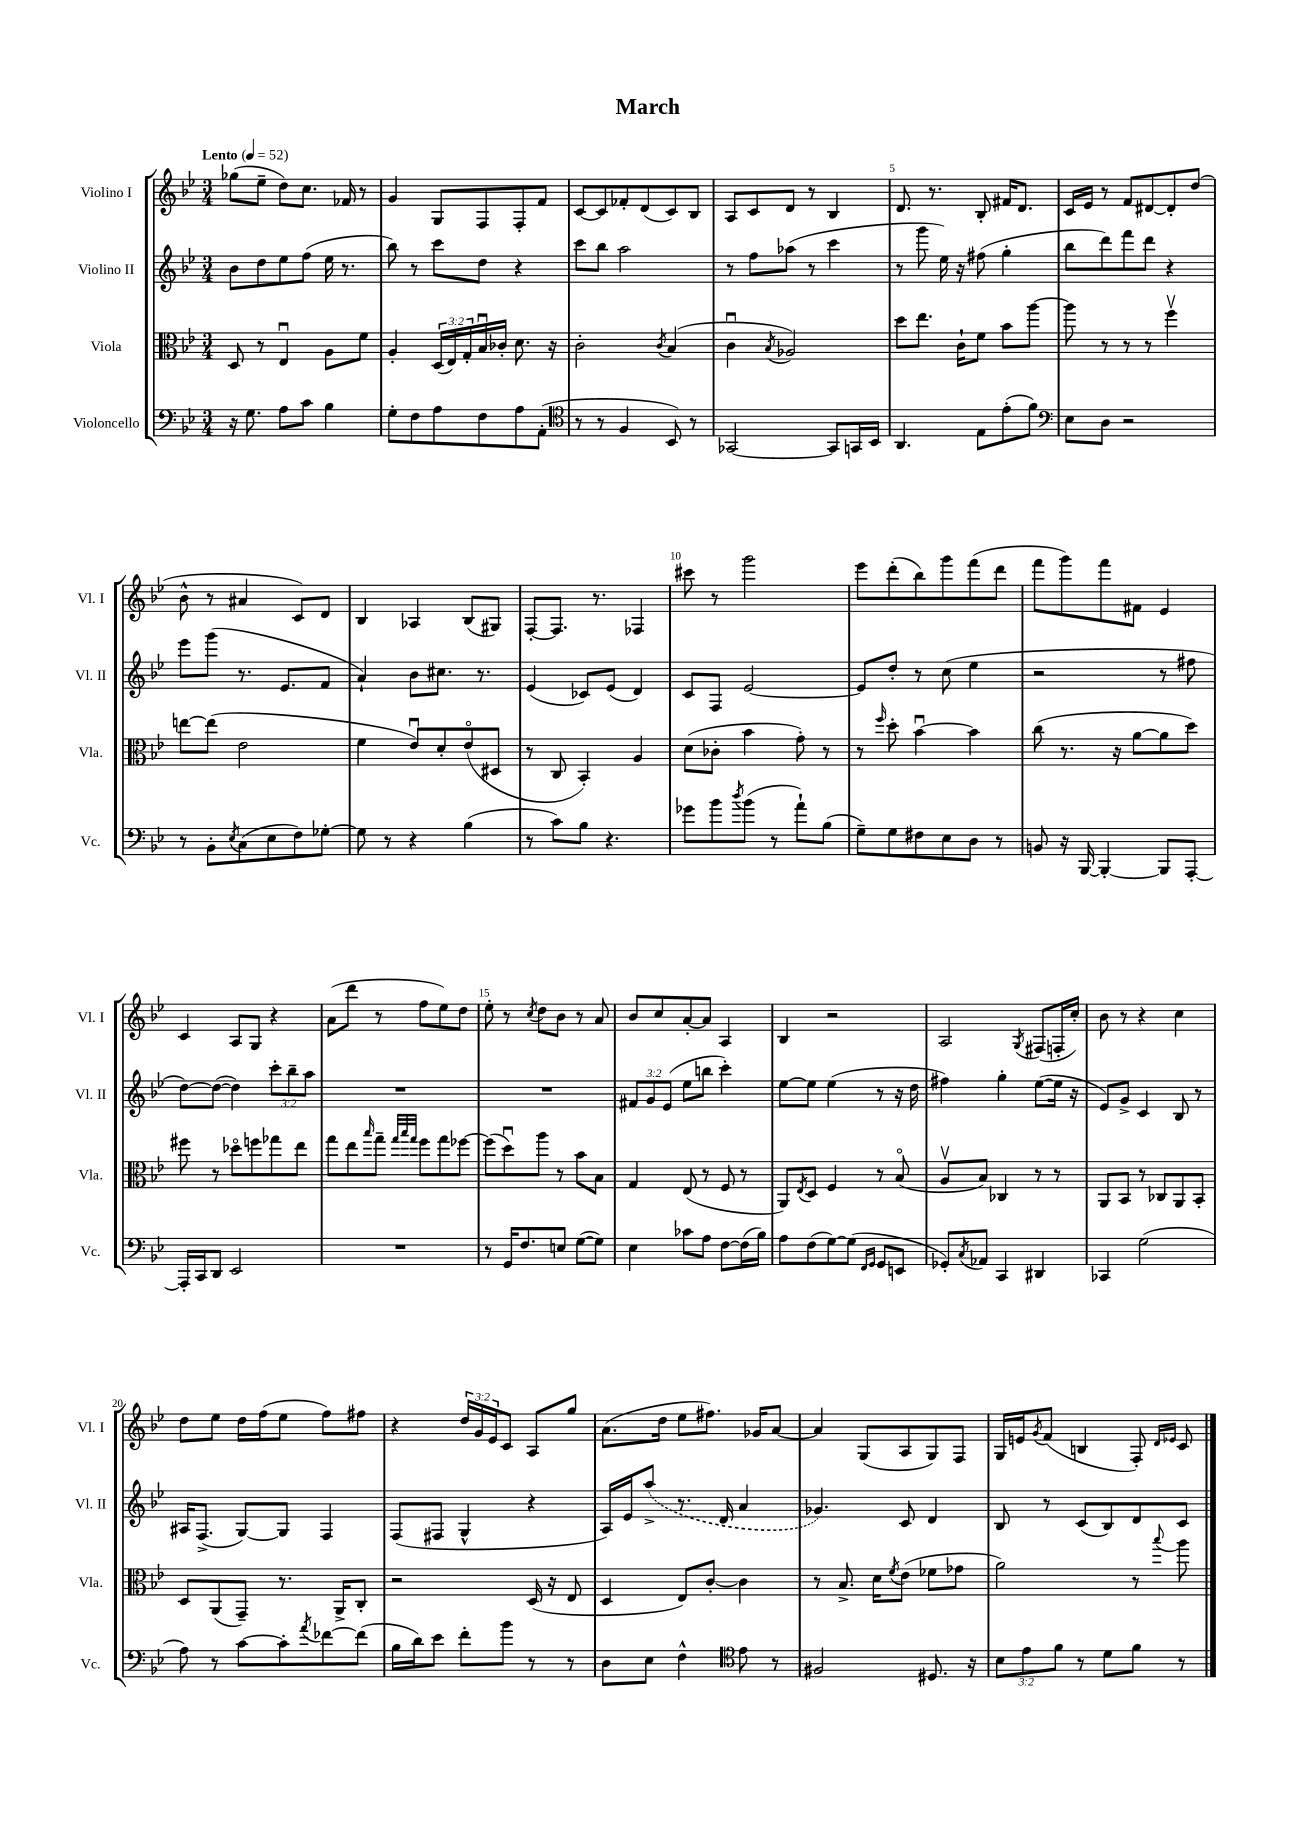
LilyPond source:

\header { title = "March" }
<<
\new StaffGroup <<
\new Staff = "s0" \with { instrumentName = "Violino I" shortInstrumentName = "Vl. I" } {
    \clef treble \key bes \major \numericTimeSignature \time 3/4 \override Staff.TupletNumber.text = #tuplet-number::calc-fraction-text \tempo "Lento" 4 = 52
    ges''8( ees''8-- d''8) c''8. fes'16 r8 |
    g'4 g8 f8 f8-. f'8 |
    c'8~ c'8 fes'8-. d'8( c'8) bes8 |
    a8 c'8 d'8 r8 bes4 |
    d'8. r8. bes8-. fis'16 d'8. |
    c'16 ees'16 r8 f'8 dis'8~ dis'8-. d''8( |
    bes'8-^ r8 ais'4 c'8) d'8 |
    bes4 aes4 bes8( gis8) |
    f8~-. f8. r8. fes4 |
    cis'''8 r8 g'''2 |
    ees'''8 d'''8-.( bes''8) g'''8 f'''8( d'''8 |
    f'''8 g'''8) f'''8 fis'8 ees'4 |
    c'4 a8 g8 r4 |
    a'8( d'''8 r8 f''8 ees''8) d''8 |
    ees''8-. r8 \acciaccatura { c''8 } d''8 bes'8 r8 a'8 |
    bes'8 c''8 a'8~-. a'8 a4 |
    bes4 r2 |
    a2 \acciaccatura { g8 } fis8( f16-. c''16-.) |
    bes'8 r8 r4 c''4 |
    d''8 ees''8 d''16 f''16( ees''8 f''8) fis''8 |
    r4 \tuplet 3/2 { d''16 g'16 ees'16 } c'8 a8 g''8 |
    a'8.( d''16 ees''8 fis''8.) ges'16 a'8~ |
    a'4 g8( a8 g8) f8 |
    g16 e'16 \acciaccatura { g'8 } f'8( b4 f8-.) \grace { d'16 ees'16 } c'8 \bar "|." |
}
\new Staff = "s1" \with { instrumentName = "Violino II" shortInstrumentName = "Vl. II" } {
    \clef treble \key bes \major \numericTimeSignature \time 3/4 \override Staff.TupletNumber.text = #tuplet-number::calc-fraction-text
    bes'8 d''8 ees''8 f''8( ees''16 r8. |
    bes''8) r8 c'''8 d''8 r4 |
    c'''8 bes''8 a''2 |
    r8 f''8 aes''8( r8 c'''4 |
    r8 g'''8 ees''16) r16 fis''8( g''4-. |
    bes''8 d'''8) f'''8 d'''8 r4 |
    ees'''8 g'''8( r8. ees'8. f'8 |
    a'4-!) bes'8 cis''8. r8. |
    ees'4( ces'8) ees'8( d'4) |
    c'8 f8 ees'2~ |
    ees'8 d''8-. r8 c''8( ees''4 |
    r2 r8 fis''8 |
    d''8~) d''8~( d''4) \tuplet 3/2 { c'''8-. bes''8-- a''8 } |
    R2. |
    R2. |
    \tuplet 3/2 { fis'8 g'8 ees'8( } ees''8 b''8 c'''4-.) |
    ees''8~ ees''8 ees''4( r8 r16 d''16 |
    fis''4) g''4-. ees''8~( ees''16 r16 |
    ees'8) g'8-> c'4 bes8 r8 |
    ais16 f8.->( g8~) g8 f4 |
    f8( fis8 g4-^ r4 |
    a16) ees'16 \once \slurDashed a''8->( r8. d'16 a'4 |
    ges'4.) c'8 d'4 |
    bes8 r8 c'8( bes8) d'8 c'8 \bar "|." |
}
\new Staff = "s2" \with { instrumentName = "Viola" shortInstrumentName = "Vla." } {
    \clef alto \key bes \major \numericTimeSignature \time 3/4 \override Staff.TupletNumber.text = #tuplet-number::calc-fraction-text
    d8 r8 ees4\downbow a8 f'8 |
    a4-. \tuplet 3/2 { d16( ees16) g16-. } bes16\downbow ces'16-. d'8. r16 |
    c'2-. \acciaccatura { c'8 } bes4( |
    c'4\downbow \acciaccatura { bes8 } aes2) |
    d''8 ees''8. c'16-! f'8 bes'8 a''8~ |
    a''8 r8 r8 r8 f''4\upbow |
    e''8~ e''8( ees'2 |
    f'4 ees'8\downbow) d'8-. ees'8\flageolet( dis8 |
    r8 c8 bes,4-.) a4 |
    d'8( ces'8-. bes'4 g'8-.) r8 |
    r8 \grace { f''16 } d''8-. bes'4~\downbow bes'4 |
    c''8( r8. r16 a'8~ a'8 d''8) |
    fis''8 r8 des''8\flageolet f''8 ges''8 ees''8 |
    g''8 ees''8 \grace { bes''16 } g''8-- \grace { g''32 bes''32 g''32 } f''8 g''8 fes''8~ |
    fes''8( d''8\downbow) a''8 r8 bes'8 bes8 |
    g4 ees8( r8 f8 r8 |
    a,8) \acciaccatura { ees8 } d8 f4 r8 bes8\flageolet( |
    a8\upbow bes8) ces4 r8 r8 |
    a,8 bes,8 r8 ces8 a,8 bes,8-. |
    d8 a,8( g,8--) r8. a,16-> c8-. |
    r2 d16( r16 ees8 |
    d4 ees8) c'8~-. c'4 |
    r8 bes8.-> d'16 \acciaccatura { f'8 } ees'8( fes'8 ges'8 |
    a'2) r8 \appoggiatura { bes''8 } a''8 \bar "|." |
}
\new Staff = "s3" \with { instrumentName = "Violoncello" shortInstrumentName = "Vc." } {
    \clef bass \key bes \major \numericTimeSignature \time 3/4 \override Staff.TupletNumber.text = #tuplet-number::calc-fraction-text
    r16 g8. a8 c'8 bes4 |
    g8-. f8 a8 f8 a8 a,8-.( |
    \clef tenor r8 r8 f4 bes,8) r8 |
    ges,2~ ges,8 g,16 bes,16 |
    a,4. ees8 ees'8-.( f'8) |
    \clef bass ees8 d8 r2 |
    r8 bes,8-. \acciaccatura { ees8 } c8( ees8 f8) ges8~-. |
    ges8 r8 r4 bes4( |
    r8 c'8) bes8 r4. |
    ges'8 bes'8 \acciaccatura { d''8 } bes'8( r8 a'8-!) bes8( |
    g8--) g8 fis8 ees8 d8 r8 |
    b,8 r16 bes,,16~ bes,,4~-. bes,,8 a,,8~-. |
    a,,16-. c,16 d,8 ees,2 |
    R2. |
    r8 g,16 f8. e8 g8~( g8) |
    ees4 ces'8 a8 f8~ f16( bes16) |
    a8 f8( g8~) g8( \grace { f,16 g,16 } g,8 e,8 |
    ges,8-.) \acciaccatura { c8 } aes,8 c,4 dis,4 |
    ces,4 g2( |
    a8) r8 c'8~ c'8-. \acciaccatura { a'8 } fes'8~ fes'8( |
    bes16 d'16) ees'8 f'8-. bes'8 r8 r8 |
    d8 ees8 f4-^ \clef tenor ees'8 r8 |
    fis2 dis8. r16 |
    \tuplet 3/2 { bes8 ees'8 f'8 } r8 d'8 f'8 r8 \bar "|." |
}
>>
>>
\layout { \context { \Score \override BarNumber.break-visibility = ##(#f #t #t) barNumberVisibility = #(every-nth-bar-number-visible 5) } }
